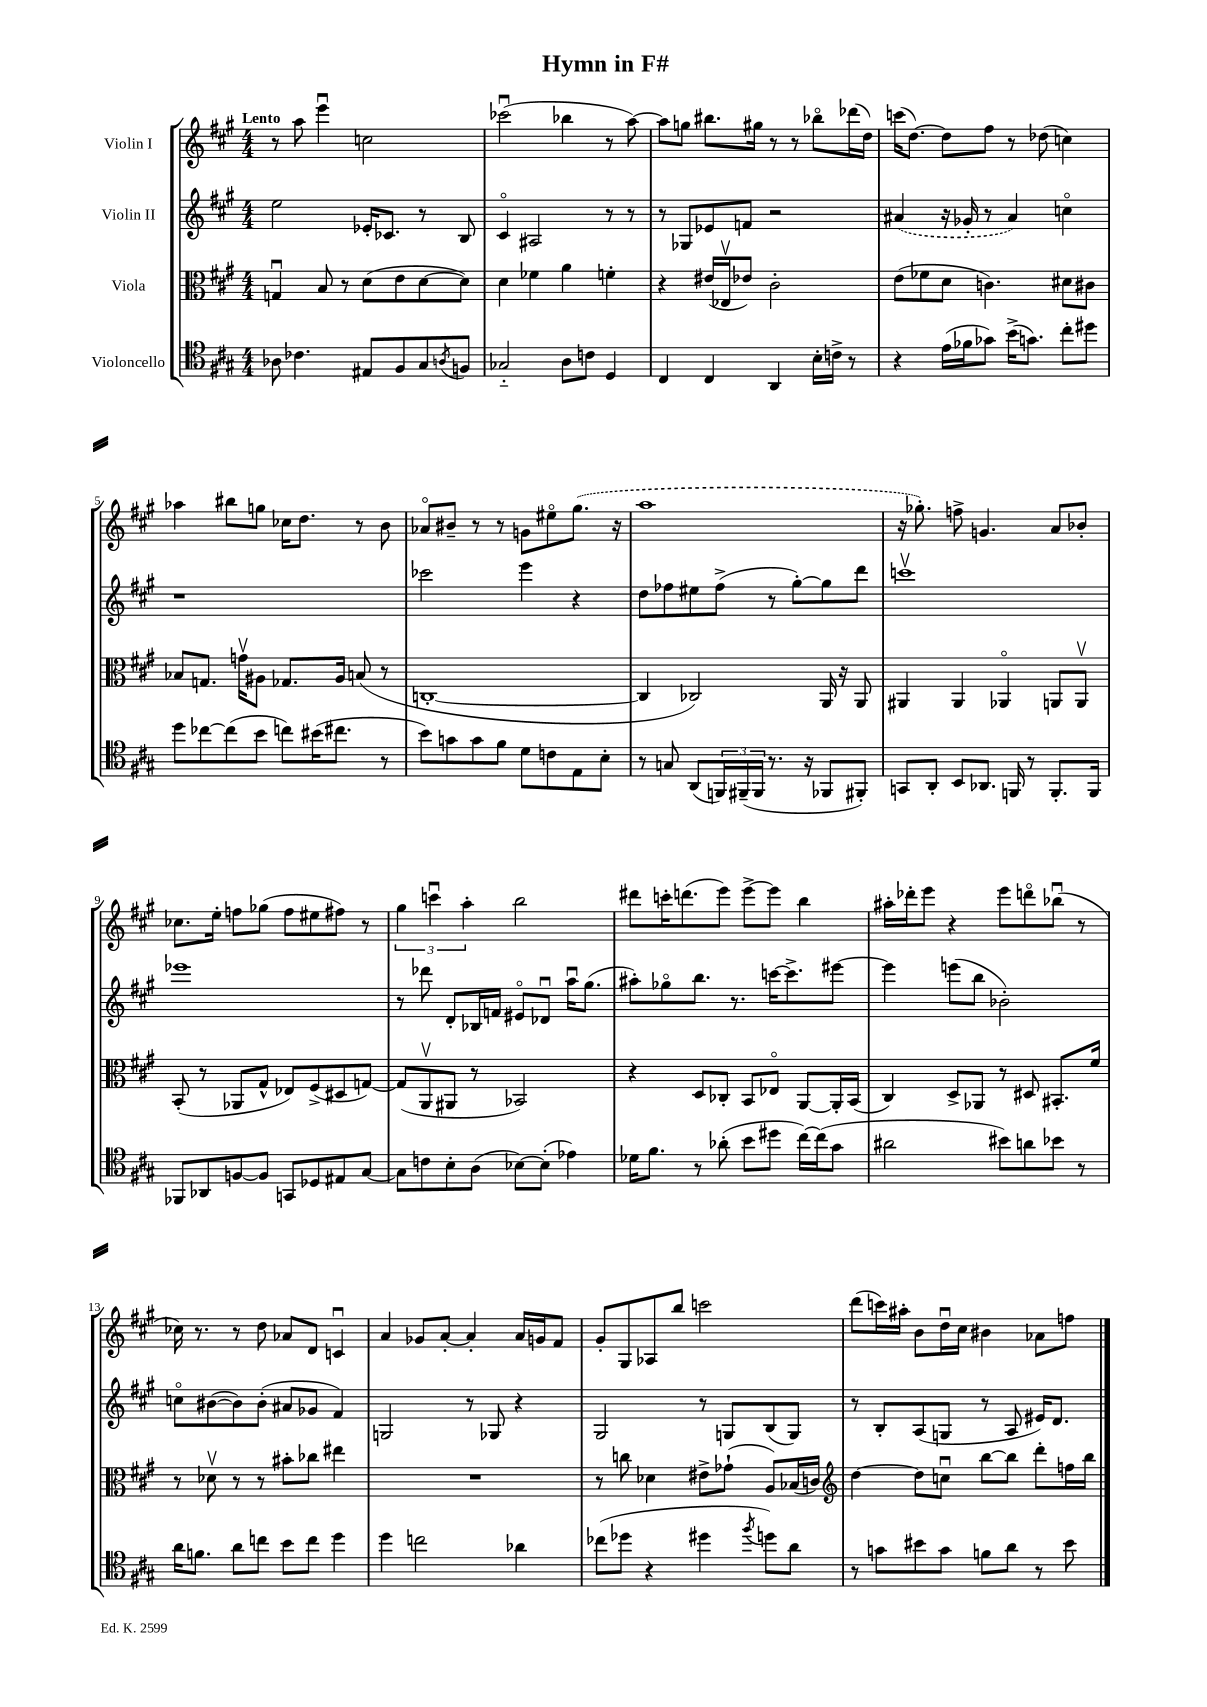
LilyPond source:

\header { title = "Hymn in F#" }
<<
\new StaffGroup <<
\new Staff = "s0" \with { instrumentName = "Violin I" } {
    \clef treble \key a \major \numericTimeSignature \time 4/4 \tempo "Lento"
    r8 a''8 e'''4\downbow c''2 |
    ces'''2\downbow( bes''4 r8 a''8~) |
    a''8 g''8 bis''8. gis''16 r8 r8 bes''8\flageolet des'''16( d''16) |
    c'''16( d''8.~) d''8 fis''8 r8 des''8( c''4) |
    aes''4 bis''8 g''8 ces''16 d''8. r8 b'8 |
    aes'8\flageolet bis'8-- r8 r8 g'8 eis''8\flageolet \once \slurDashed gis''8.( r16 |
    a''1 |
    r16 ges''8.-.) f''8-> g'4. a'8 bes'8-. |
    ces''8. e''16-. f''8 ges''8( f''8 eis''8 fis''8) r8 |
    \tuplet 3/2 { gis''4 c'''4\downbow a''4-. } b''2 |
    dis'''8 c'''16-. d'''8.( e'''8) e'''8~-> e'''8 b''4 |
    ais''16-. des'''16-. e'''8 r4 e'''8 d'''8\flageolet bes''8\downbow( r8 |
    ces''16) r8. r8 d''8 aes'8 d'8 c'4\downbow |
    a'4 ges'8 a'8~-. a'4-. a'16 g'16 fis'8 |
    gis'8-. gis8 aes8 b''8 c'''2 |
    d'''8( c'''16) ais''16-. b'8 d''16\downbow cis''16 bis'4 aes'8 f''8 \bar "|." |
}
\new Staff = "s1" \with { instrumentName = "Violin II" } {
    \clef treble \key a \major \numericTimeSignature \time 4/4
    e''2 ees'16-. ces'8. r8 b8 |
    cis'4\flageolet ais2 r8 r8 |
    r8 ges8 ees'8 f'8 r2 |
    \once \slurDashed ais'4( r16 ges'16-. r8 ais'4) c''4\flageolet |
    r1 |
    ces'''2 e'''4 r4 |
    d''8 fes''8 eis''8 fes''8->( r8 gis''8~-.) gis''8 d'''8 |
    c'''1\upbow |
    ees'''1 |
    r8 des'''8 d'8-. bes16 f'16 eis'8\flageolet des'8\downbow a''16\downbow gis''8.( |
    ais''8-.) ges''8\flageolet b''8. r8. c'''16~ c'''8.-> eis'''8~ |
    eis'''4 e'''8( b''8 bes'2-.) |
    c''8\flageolet bis'8~( bis'8) bis'8-.( ais'8 ges'8 fis'4) |
    g2 r8 ges8 r4 |
    gis2 r8 g8 b8( g8) |
    r8 b8-. a8( g8 r8 a8 eis'16) d'8. \bar "|." |
}
\new Staff = "s2" \with { instrumentName = "Viola" } {
    \clef alto \key a \major \numericTimeSignature \time 4/4
    g4\downbow b8 r8 d'8( e'8 d'8~ d'8) |
    d'4 fes'4 a'4 f'4-. |
    r4 eis'16( ees16\upbow ees'8) cis'2-. |
    e'8( fes'8 d'8 c'4.) dis'8 cis'8 |
    bes8 g8. g'16\upbow ais8 ges8. ais16 b8( r8 |
    c1~-. |
    c4 ces2) a,16 r16 a,8 |
    ais,4 ais,4 aes,4\flageolet a,8 a,8\upbow |
    b,8-.( r8 aes,8 gis8-^ ees8) fis8->( dis8 g8~) |
    g8( a,8\upbow ais,8 r8 bes,2) |
    r4 d8 ces8-. b,8 ees8\flageolet a,8~ a,16-. b,16( |
    cis4) d8-> aes,8 r8 dis8 bis,8.-. fis'16 |
    r8 des'8\upbow r8 r8 bis'8-. ces''8 eis''4 |
    R1 |
    r8 c''8 des'4 eis'8-> ges'8-!( a8) bes16( c'16) |
    \clef treble d''4~ d''8 c''8\downbow b''8~ b''8 d'''8-. f''16 b''16 \bar "|." |
}
\new Staff = "s3" \with { instrumentName = "Violoncello" } {
    \clef tenor \key a \major \numericTimeSignature \time 4/4
    aes8 ces'4. eis8 fis8 gis8 \acciaccatura { a8 } f8 |
    ges2-_ a8 c'8 d4 |
    cis4 cis4 a,4 b16-. c'16-> r8 |
    r4 e'16( fes'16 ges'8) b'16->( g'8.) cis''8-. dis''8 |
    d''8 ces''8~ ces''8( b'8 c''8) bis'16( cis''8. r8 |
    b'8) g'8 g'8 fis'8 d'8 c'8 e8 b8-. |
    r8 g8 a,8( \tuplet 3/2 { f,16) fis,16--( fis,16 } r8. r16 fes,8 fis,8-.) |
    g,8 a,8-. b,8 aes,8. f,16 r8 f,8.-. f,16 |
    fes,8 aes,8 f8~ f8 g,8 des8 eis8 gis8~ |
    gis8 c'8 b8-. a8( bes8~) bes8-.( ees'4) |
    des'16 fis'8. r8 aes'8-.( b'8 dis''8 cis''16~) cis''16( gis'8 |
    ais'2 bis'8) a'8 bes'8 r8 |
    a'16 f'8. a'8 c''8 b'8 c''8 d''4 |
    d''4 c''2 aes'4 |
    ces''8( des''8 r4 dis''4 \acciaccatura { fis''8 } d''8) a'8 |
    r8 g'8 bis'8 g'8 f'8 a'8 r8 bis'8 \bar "|." |
}
>>
>>
